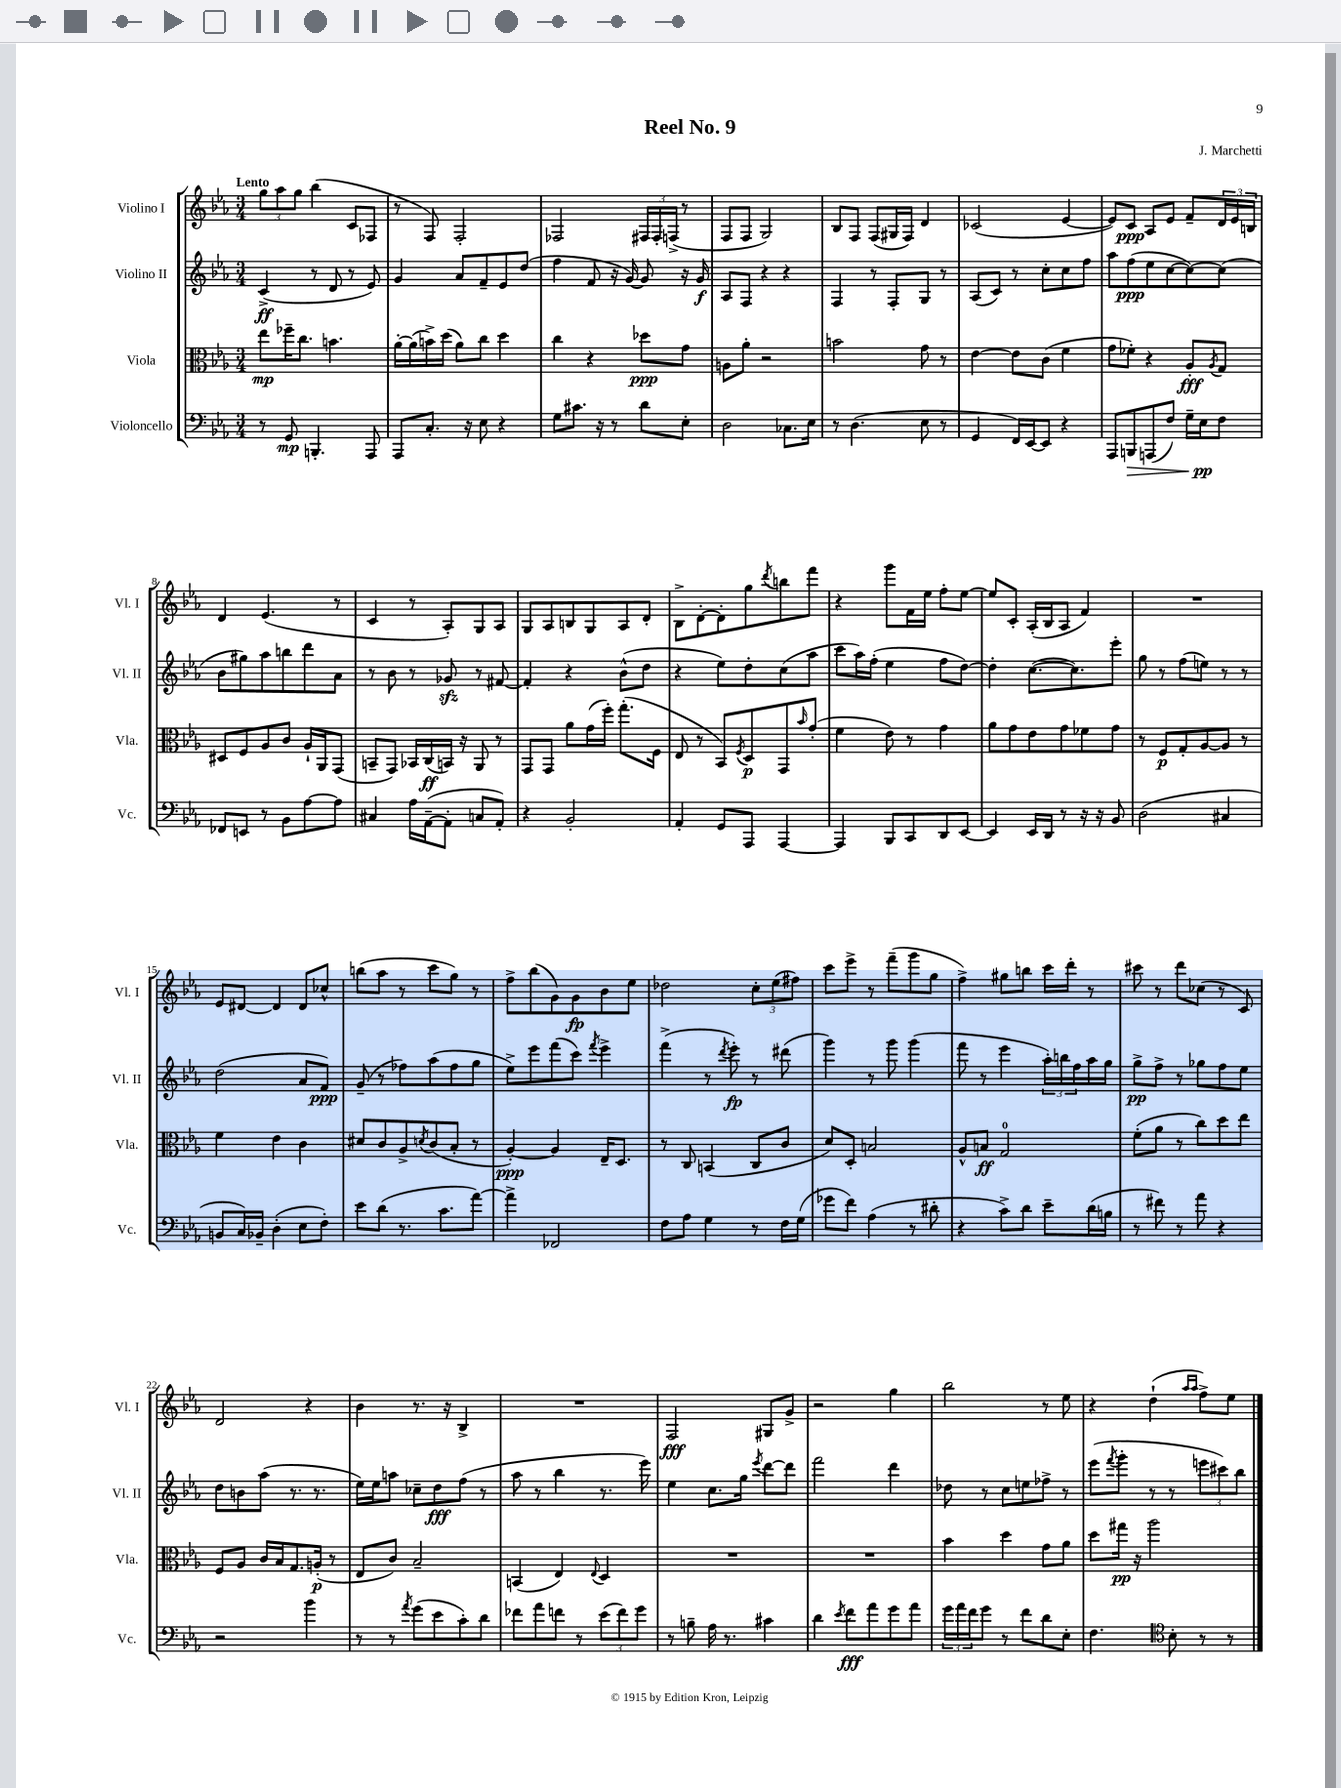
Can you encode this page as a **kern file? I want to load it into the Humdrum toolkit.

**kern	**kern	**kern	**kern
*staff4	*staff3	*staff2	*staff1
*clefF4	*clefC3	*clefG2	*clefG2
*k[b-e-a-]	*k[b-e-a-]	*k[b-e-a-]	*k[b-e-a-]
*M3/4	*M3/4	*M3/4	*M3/4
8r	8ee-	(4c^	12gg
.	.	.	12aa-
8GG	16ff-~	.	.
.	.	.	12gg
.	8.cc	.	.
4.BBB'	.	8r	(4bb-
.	4.b	8d	.
.	.	8r	8c
8AAA-	.	8e-)	8F-
=	=	=	=
8AAA-	[16a-'	4g	8r
.	(16a-]	.	.
8.C'	16b^)	.	8F)
.	(16dd	.	.
.	8a-)	8a-	2F'
16r	.	.	.
8E-	8cc	8f~	.
4r	4dd	8e-	.
.	.	(8dd	.
=	=	=	=
8G	4cc	4ff	2F-
8.c#	.	.	.
.	4r	8f	.
16r	.	.	.
8r	.	16r	.
.	.	[16g)	.
8d	8dd-	8g]	24F#
.	.	.	24F#'
.	.	.	(24F^
8E-'	8g	16r	8r
.	.	16g	.
=	=	=	=
2D	8A	8A-	8F
.	8a-'	8F	8F
.	2r	4r	2G)
8.C-	.	4r	.
16E-	.	.	.
=	=	=	=
8r	2b	4F	8B-
(4.D	.	.	8F
.	.	8r	(8F
.	.	8F'	16G#
.	.	.	16F)
8E-	8g	8G	4d
8r	8r	8r	.
=	=	=	=
4GG	[4e-	(8A-	(2c-
.	.	8c)	.
16FF)	8e-]	8r	.
[16EE-	.	.	.
8EE-]	(8c	8cc'	.
4r	4f	8cc	[4e-
.	.	8ff	.
=	=	=	=
8AAA-	8g	8aa-	8e-])
8BBB	8f-')	(8ff	8c
(8AAA	4r	8ee-	8A-
8F)	.	[8cc	8e-
16G~	8A-'	8cc_)	8f~
16E-	.	.	.
.	8qA-	.	.
8F	8G	(8cc]	24d
.	.	.	24e-
.	.	.	24B
=	=	=	=
8FF-	8D#	8b-	4d
8EE	8F	8gg#)	.
8r	8A-	8aa-	(4.e-
8BB-	8c	8bb	.
[8A-	16A-`	8ddd	.
.	16AA-	.	.
8A-]	(8GG	8a-	8r
=	=	=	=
4C#	8BB~	8r	4c
.	8GG)	8b-	.
16A-	16BB-	8r	8r
([16AA-~	(16C	.	.
8AA-']	16BB)	8g-	8A-')
.	16r	.	.
8C	8AA-	8r	8G
8AA-')	8r	[8f#	8A-
=	=	=	=
4r	8GG	4f#']	8G
.	8GG	.	8A-
2BB-'	8a-	4r	8B
.	(16g	.	8G
.	16ff')	.	.
.	(8.gg'	(8b-^^	8A-
.	.	8dd	8d'
.	16F	.	.
=	=	=	=
4AA-'	8E-	4r	8B-^
.	8r	.	[8d'
8GG	8BB-)	8ee-)	8d']
.	8qF	.	.
8AAA-	8D	8dd'	8gg
.	.	.	8qddd
[4AAA-	8GG	(8cc	8bb
.	16qqb-	.	.
.	(8g'	8aa-	8fff
=	=	=	=
4AAA-]	4f	8ccc	4r
.	.	16aa-)	.
.	.	(16ff'	.
8BBB-	8e-)	4ee-	8ggg
8CC	8r	.	16f
.	.	.	16ee-
8DD	4g	8ff	8ff'
[8EE-	.	[8dd)	[8ee-
=	=	=	=
4EE-]	8a-	4dd']	8ee-]
.	8g	.	8c'
16EE-	8e-	([8.cc	(16A-'
16DD	.	.	16B-
8r	8g	.	8A-
.	.	8.cc])	.
16r	8f-	.	4f)
16r	.	.	.
8BB-	8g	8eee-'	.
=	=	=	=
(2D	8r	8gg	2.r
.	8F	8r	.
.	8G'	(8ff	.
.	[8A-	8ee)	.
4C#	8A-]	8r	.
.	8r	8r	.
=	=	=	=
8BB	4f	(2dd	8e-
16C)	.	.	[8d#
16BB-~	.	.	.
(4D'	4e-	.	4d#]
8E-	4c	8a-	8d#
8F')	.	8f)	8cc-^^
=	=	=	=
8e-	8d#	(8g~	(8bb
(8d	8c	8r	8aa-
8.r	8A-^	8ff-)	8r
.	8qd	.	.
.	(8c	(8aa-	8ccc
8.c	.	.	.
.	8B-'	8ff-	8gg)
[8a-)	8r	8gg	8r
=	=	=	=
4a-^]	[4A-')	8ee-^)	8ff^
.	.	8eee-	(8bb-
2FF-	4A-]	(8fff	8g)
.	.	8ccc)	8g
.	.	8qfff	.
.	16E-~	4eee-^	8b-
.	8.D	.	.
.	.	.	8ee-
=	=	=	=
8F	8r	(4fff^	2dd-
8A-	8C	.	.
4G	(4BB	8r	.
.	.	8qddd	.
.	.	8eee-')	.
8r	8C	8r	12cc'
.	.	.	(12ee-
16F	8c	(8ddd#	.
.	.	.	12ff#)
(16G	.	.	.
=	=	=	=
8g-	8d)	4ggg)	8ccc
8f)	8D'	.	8eee-^
(4A-	2B	8r	8r
.	.	8ggg	(8fff~
8r	.	(4ggg	8ggg
8d#'	.	.	8gg
=	=	=	=
4r	8A-^^	8fff	4ff^)
.	8B	8r	.
8c^)	2G	4eee-	8gg#
8d	.	.	8bb
8e-~	.	24aa-')	16ccc
.	.	24bb	.
.	.	.	16ddd'
.	.	24ff	.
(16d	.	16aa-	8r
16B	.	16gg	.
=	=	=	=
8r	(8f'	8gg^	8ccc#
8f#)	8a-	8ff^	8r
8r	8r	8r	8ddd
8a-	8cc)	8gg-	(8cc-
4r	8dd	8ff	8r
.	8ee-	8ee-	8c)
=	=	=	=
2r	8F	8dd	2d
.	8A-	8b	.
.	16c	(8aa-	.
.	16B-	.	.
.	8.G	8.r	.
4b-	.	.	4r
.	(16A'	8.r	.
.	8r	.	.
=	=	=	=
8r	8E-	16ee-)	4b-
.	.	16ee-	.
8r	8c)	8aa	.
8qa-	.	.	.
(8g	2B-~	8cc-~	8.r
8e-	.	8dd	.
.	.	.	16r
8c')	.	(8ff	4B-^
8d	.	8r	.
=	=	=	=
8f-	(4BB	8aa-	2.r
8a-	.	8r	.
8f	4E-)	4bb-	.
8r	.	.	.
.	8qqE-	.	.
(12e-	4D	8.r	.
12f)	.	.	.
12g	.	.	.
.	.	16eee-)	.
=	=	=	=
8r	2.r	4ee-	2F
8B~	.	.	.
16A-	.	8.cc	.
8.r	.	.	.
.	.	16gg	.
.	.	8qeee-	.
4c#	.	[8ddd	8G#
.	.	8ddd]	8g^
=	=	=	=
4d	2.r	2fff	2r
8qe-	.	.	.
8f	.	.	.
8a-	.	.	.
8g	.	4ddd	4gg
8a-	.	.	.
=	=	=	=
24g	4b-	8dd-	2bb-
24a-	.	.	.
24f	.	.	.
8g	.	8r	.
8r	4dd	8cc	.
8f	.	8ee	.
8d	8g	8ff-^	8r
8E-'	8a-	8r	8ee-
=	=	=	=
4.F	8dd	(8eee-	4r
.	.	8qfff	.
.	16gg#	8ggg'	.
.	16r	.	.
.	2aa-	8r	(4dd`
*clefC4	*	*	*
8B-'	.	8r	.
.	.	.	16qqaa-
.	.	.	16qqaa-
8r	.	12eee	8ff^)
.	.	12ccc#)	.
8r	.	.	8ee-
.	.	12bb-	.
==	==	==	==
*-	*-	*-	*-
